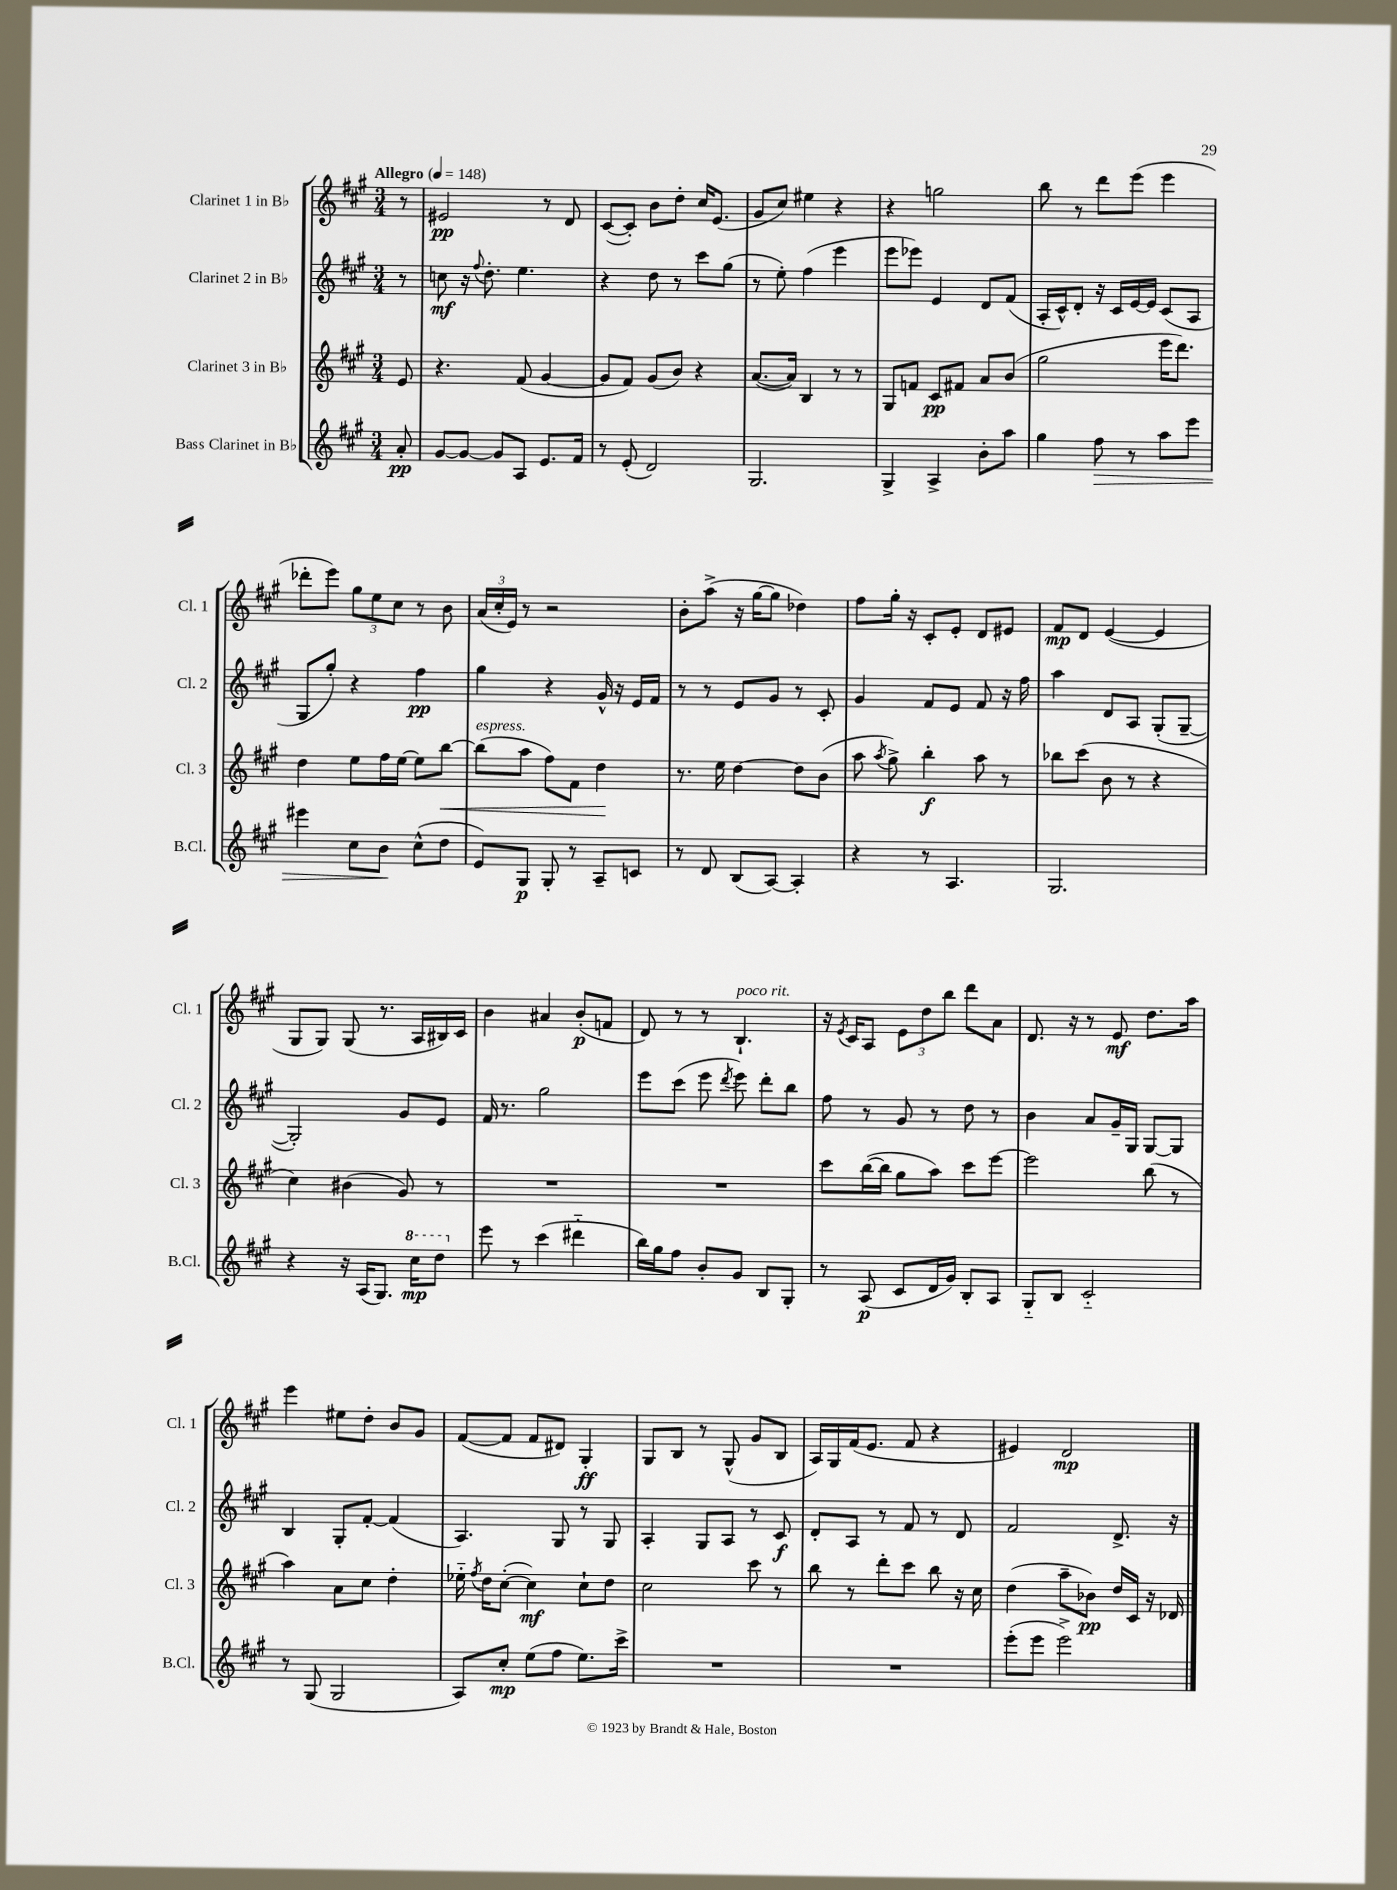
<<
\new StaffGroup <<
\new Staff = "s0" \with { instrumentName = "Clarinet 1 in Bb" shortInstrumentName = "Cl. 1" } {
    \clef treble \key a \major \numericTimeSignature \time 3/4 \partial 8 \tempo "Allegro" 4 = 148
    \autoBeamOff r8 |
    eis'2\pp r8 d'8 |
    cis'8[~( cis'8]-.) b'8[ d''8]-. cis''16[ e'8.]( |
    gis'8[ cis''8]) eis''4 r4 |
    r4 g''2 |
    b''8 r8 d'''8[ e'''8]( e'''4 |
    des'''8[-. e'''8]) \tuplet 3/2 { gis''8[ e''8 cis''8] } r8 b'8 |
    \tuplet 3/2 { a'16[( cis''16-. e'16]) } r8 r2 |
    b'8[-. a''8]->( r16 gis''16[~ gis''8] des''4) |
    fis''8[ gis''16]-. r16 cis'8[-. e'8]-. d'8[ eis'8] |
    fis'8[\mp d'8] e'4~( e'4 |
    gis8[ gis8]) gis8( r8. a16[ bis16) cis'16] |
    b'4 ais'4 b'8[-.\p( f'8] |
    d'8) r8 r8 b4.-!^\markup { \italic "poco rit." } |
    r16 \acciaccatura { e'8 } cis'16[ a8] \tuplet 3/2 { e'8[ d''8 b''8] } d'''8[ a'8] |
    d'8. r16 r8 e'8\mf d''8.[ a''16] |
    e'''4 eis''8[ d''8]-. b'8[ gis'8] |
    fis'8[~( fis'8] fis'8[ dis'8]) gis4-.\ff |
    gis8[ b8] r8 gis8-^( gis'8[ b8] |
    a16[) gis16 fis'16( e'8.] fis'8 r4 |
    eis'4) d'2\mp \bar "|." |
}
\new Staff = "s1" \with { instrumentName = "Clarinet 2 in Bb" shortInstrumentName = "Cl. 2" } {
    \clef treble \key a \major \numericTimeSignature \time 3/4 \partial 8
    \autoBeamOff r8 |
    c''8\mf r16 \appoggiatura { fis''8 } d''8.-. e''4. |
    r4 d''8 r8 cis'''8[ gis''8]( |
    r8 e''8-.) fis''4( e'''4 |
    e'''8[ ees'''8]) e'4 d'8[ fis'8]( |
    a16[-. cis'16-^) d'8]-. r16 cis'16[ e'16~ e'16] cis'8[( a8] |
    gis8[ gis''8]-.) r4 fis''4\pp |
    gis''4 r4 gis'16-^ r16 e'16[ fis'16] |
    r8 r8 e'8[ gis'8] r8 cis'8-. |
    gis'4 fis'8[ e'8] fis'8 r16 fis''16 |
    a''4 d'8[ a8] gis8[-.( gis8]~-- |
    gis2-.) gis'8[ e'8] |
    fis'16 r8. gis''2 |
    e'''8[ cis'''8]( e'''8 \acciaccatura { d'''8 } e'''8) d'''8[-. b''8] |
    fis''8 r8 gis'8 r8 d''8 r8 |
    b'4 a'8[ gis'16-- gis16] gis8[~ gis8] |
    b4 gis8[-. fis'8]~-. fis'4( |
    a4.) gis8 r8 gis8 |
    a4-. gis8[ a8] r8 cis'8\f |
    d'8[-. a8] r8 fis'8 r8 d'8 |
    fis'2 d'8.-> r16 \bar "|." |
}
\new Staff = "s2" \with { instrumentName = "Clarinet 3 in Bb" shortInstrumentName = "Cl. 3" } {
    \clef treble \key a \major \numericTimeSignature \time 3/4 \partial 8
    \autoBeamOff e'8 |
    r4. fis'8( gis'4~ |
    gis'8[ fis'8]) gis'8[( b'8]) r4 |
    a'8.[~( a'16]) b4 r8 r8 |
    gis8[ f'8] cis'8[\pp fis'8] a'8[ b'8]( |
    gis''2 e'''16[ d'''8.]) |
    d''4 e''8[ fis''16 e''16]~ e''8[ b''8]~\< |
    b''8[^\markup { \italic "espress." }( a''8] fis''8[) fis'8] d''4\! |
    r8. e''16 d''4~ d''8[ b'8]( |
    a''8 \acciaccatura { a''8 } gis''8->) b''4-.\f a''8 r8 |
    bes''8[ cis'''8]( b'8 r8 r4 |
    cis''4) bis'4( gis'8) r8 |
    R2. |
    R2. |
    cis'''8[ b''16~( b''16] gis''8[ a''8]) cis'''8[ e'''8]~ |
    e'''2 b''8( r8 |
    a''4) a'8[ cis''8] d''4-. |
    ees''16-_ \acciaccatura { fis''8 } d''16[ cis''8]~-.( cis''4\mf) cis''8[-! d''8] |
    cis''2 cis'''8 r8 |
    b''8 r8 d'''8[-. cis'''8] b''8 r16 cis''16 |
    d''4( a''8[-- bes'8]\pp) d''16[ cis'16] r16 des'16 \bar "|." |
}
\new Staff = "s3" \with { instrumentName = "Bass Clarinet in Bb" shortInstrumentName = "B.Cl." } {
    \clef treble \key a \major \numericTimeSignature \time 3/4 \partial 8
    \autoBeamOff a'8-.\pp |
    gis'8[~ gis'8]~ gis'8[ a8] e'8.[ fis'16] |
    r8 e'8-.( d'2) |
    gis2. |
    gis4-> a4-> b'8[-. a''8] |
    gis''4 fis''8\> r8 a''8[ e'''8] |
    eis'''4 cis''8[ b'8]\! cis''8[-^( d''8] |
    e'8[) gis8]\p gis8-. r8 a8[-- c'8] |
    r8 d'8 b8[( a8]~) a4-. |
    r4 r8 a4. |
    gis2. |
    r4 r16 a16[( gis8.]) \ottava #1 cis'''16[\mp d'''8] \ottava #0 |
    e'''8 r8 cis'''4( dis'''4-_ |
    b''16[) gis''16 fis''8] b'8[-. gis'8] b8[ gis8]-. |
    r8 a8\p( cis'8[ d'16 gis'16]) b8[-. a8] |
    gis8[-_ b8] cis'2-_ |
    r8 gis8( gis2 |
    a8[) cis''8]-.\mp e''8[( fis''8] e''8.[) cis'''16]-> |
    R2. |
    R2. |
    e'''8[-.( e'''8] e'''2->) \bar "|." |
}
>>
>>
\layout { \context { \Score \remove "Bar_number_engraver" } }
